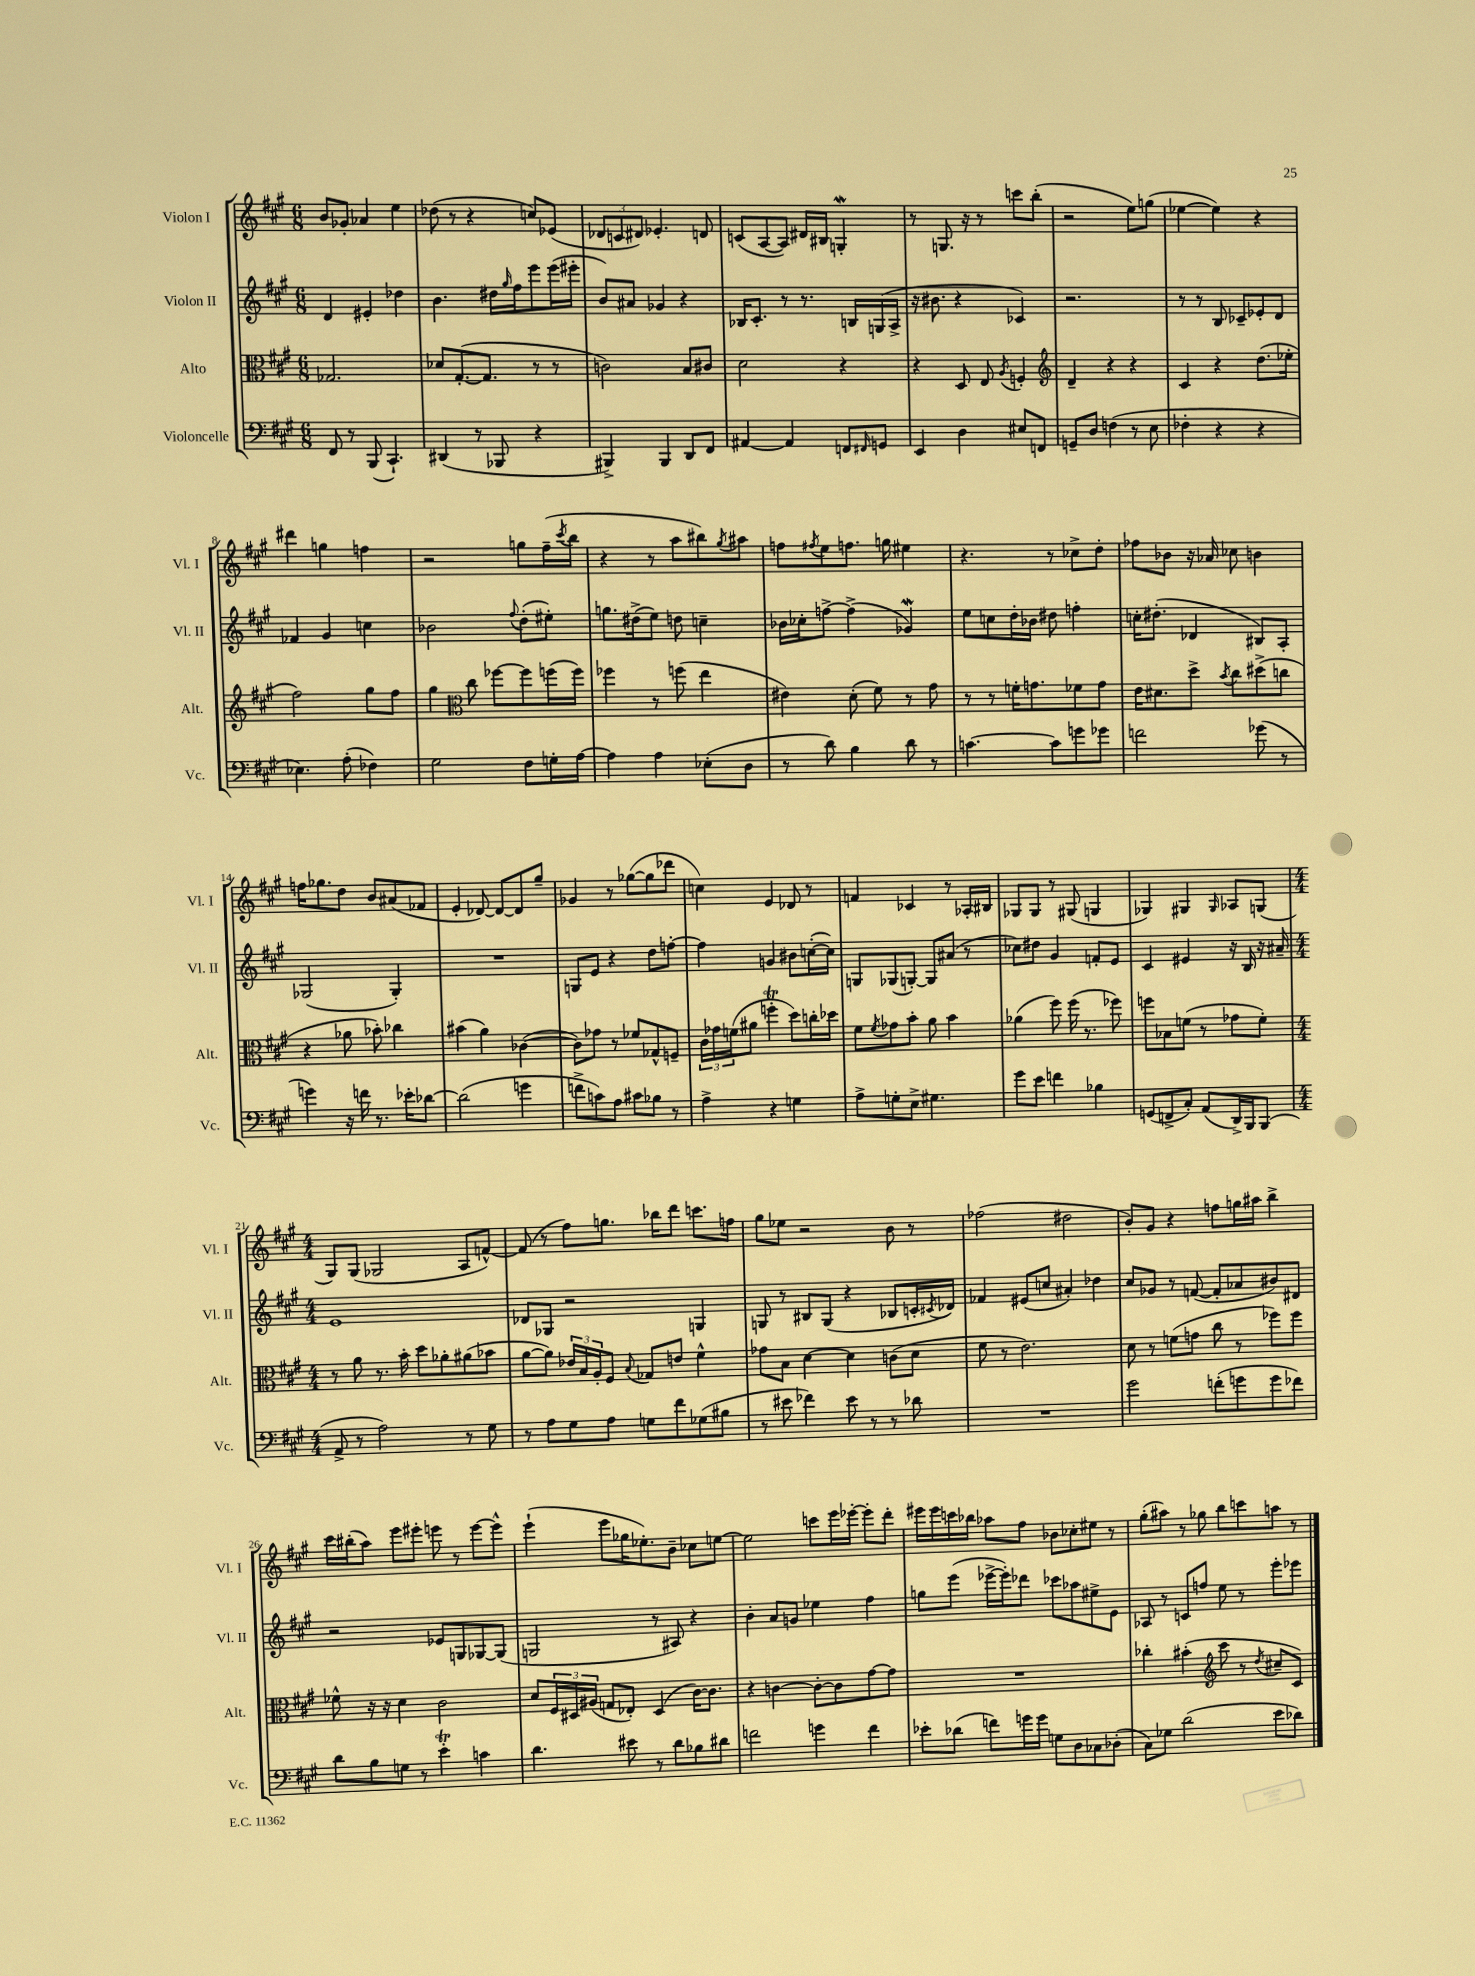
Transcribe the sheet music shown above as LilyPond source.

<<
\new StaffGroup <<
\new Staff = "s0" \with { instrumentName = "Violon I" shortInstrumentName = "Vl. I" } {
    \clef treble \key a \major \numericTimeSignature \time 6/8
    b'8 ges'8-. aes'4 e''4 |
    des''8( r8 r4 c''8) ees'8( |
    \tuplet 3/2 { des'8 c'8 dis'8) } ees'4.-. d'8 |
    c'8( a8~ a8) dis'16 bis16 g4-.\mordent |
    r8 g8. r16 r8 c'''8 b''8-.( |
    r2 e''8) g''8( |
    ees''4~ ees''4) r4 |
    dis'''4 g''4 f''4 |
    r2 g''8 fis''16--( \acciaccatura { cis'''8 } b''16 |
    r4 r8 a''8 bis''8) \acciaccatura { gis''8 } ais''8 |
    f''8 \acciaccatura { fis''8 } e''8 f''8. g''16 eis''4 |
    r4. r8 ces''8-> d''8-. |
    fes''8 bes'8 r16 aes'16 ces''8 b'4 |
    f''16 ges''8. d''8 b'8 ais'8( fes'8 |
    e'4-. des'8~) des'8~ des'8 gis''8-- |
    ges'4 r8 ges''8~( ges''8 des'''8 |
    c''4) e'4 des'8 r8 |
    f'4 ces'4 r8 aes16-. bis16 |
    ges8 ges8 r8 gis8( g4 |
    ges4) gis4 \grace { gis16 } aes8 g8( |
    \numericTimeSignature \time 4/4 gis8) gis8( ges2 a8 f'8~-^) |
    f'8( r8 fis''8) g''8. bes''16 d'''8 c'''8. f''16 |
    gis''8 ees''8 r2 b'8 r8 |
    fes''2( dis''2 |
    b'8-.) gis'8 r4 f''8 g''16 ais''16 b''4-> |
    cis'''16 bis''16-.( a''8) e'''8 eis'''8-. e'''8 r8 e'''8~ e'''8-^ |
    e'''4-!( e'''8 ges''16 ees''8.-.) b'8-- ces''8 e''8~ |
    e''2 c'''8 e'''16 ees'''16~-. ees'''8-. d'''8-. |
    eis'''16 eis'''16 c'''16 bes''16 aes''8 fis''8 bes'8 ces''8-. eis''8 r8 |
    gis''8-.( ais''8) r8 ges''8 b''8 c'''8 a''8 r8 \bar "|." |
}
\new Staff = "s1" \with { instrumentName = "Violon II" shortInstrumentName = "Vl. II" } {
    \clef treble \key a \major \numericTimeSignature \time 6/8
    d'4 eis'4-. des''4 |
    b'4. dis''16 \grace { gis''16 } fis''16 e'''8 e'''16( eis'''16-. |
    b'8) ais'8 ges'4 r4 |
    bes16 cis'8.-. r8 r8. b16 g16( a16-> |
    r16 bis'8. r4 ces'4) |
    r2. |
    r8 r8 b8 ces'8-- ees'8-. d'8 |
    fes'4 gis'4 c''4 |
    bes'2 \appoggiatura { fis''8 } d''8-.( eis''8-.) |
    g''8. dis''16->( e''8) d''8 c''4-- |
    bes'16 ces''16-. f''8~-> f''4->( ges'4\mordent) |
    e''8 c''8 d''16-. bes'16 dis''8 f''4-. |
    c''16-. dis''8.-.( des'4 bis8) a8-. |
    ges2( ges4-.) |
    R2. |
    g8 e'8 r4 d''8 f''8~-. |
    f''4 g'4 bis'8 c''16~-.( c''16) |
    g8 ges8( g8~-.) g8 ais'8( r8 |
    ces''8) dis''8 gis'4 f'8-. e'8 |
    cis'4 eis'4 r16 b16 r16 ais'16-- |
    \numericTimeSignature \time 4/4 e'1 |
    des'8 ges8 r2 g4 |
    g8 r8 bis8 g8( r4 bes8 c'16-. \acciaccatura { cis'8 } des'16) |
    fes'4 eis'8( c''8 ais'4-.) des''4 |
    cis''8 ges'8 r8 f'8~( f'8-. aes'8 bis'8) dis'8 |
    r2 ees'8 g8 ges8~ ges8( |
    g2 r8 ais8) r4 |
    b'4-. a'8 g'8 ees''4 fis''4 |
    g''8 e'''8( ees'''16~-> ees'''16-.) des'''8 ces'''8 aes''8 eis''8-> e'8 |
    aes8 r8 c'8 f''8 e''8 r8 e'''8-. ees'''8 \bar "|." |
}
\new Staff = "s2" \with { instrumentName = "Alto" shortInstrumentName = "Alt." } {
    \clef alto \key a \major \numericTimeSignature \time 6/8
    ges2. |
    des'8 gis8.~-.( gis8. r8 r8 |
    c'2) b8 cis'8 |
    d'2 r4 |
    r4 d8 e8 \acciaccatura { a8 } f4-. |
    \clef treble d'4-- r4 r4 |
    cis'4 r4 d''8.( ees''16-. |
    fis''2) gis''8 fis''8 |
    gis''4 \clef alto cis''8 fes''8~ fes''8 f''16( f''16) |
    fes''4 r8 f''8( e''4 |
    eis'4) d'8-.( fis'8) r8 gis'8 |
    r8 r8 f'16-. g'8. fes'8 g'8 |
    e'16 dis'8. d''8-> \acciaccatura { b'8 } cis''8 dis''8->( c''8 |
    r4 aes'8 bes'8-.) ces''4 |
    bis'4( a'4) ces'4~( |
    ces'8) ges'8 r8 fes'8 ges8-^ f8-- |
    \tuplet 3/2 { cis'16 ges'16 f'16( } ais'8 f''4-.\trill d''8) c''16-. des''16 |
    fis'8 \acciaccatura { fis'8 } ges'8 b'8-. a'8 b'4 |
    aes'4( fis''8) fis''16( r8. fes''8) |
    f''8 bes8 f'8( r8 ges'8 f'8-.) |
    \numericTimeSignature \time 4/4 r8 a'8 r8. b'16-. d''8 aes'8-. ais'8( bes'8 |
    a'8~ a'8) \tuplet 3/2 { ees'16 b16 a16-. } fis8 \appoggiatura { b8 } ges8 e'8 fis'4-^ |
    ges'8 b8 d'4~ d'4 c'8( d'8 |
    fis'8 r8 e'2.) |
    d'8 r8 f'8( g'8 cis''8 r8 fes''8) fes''8 |
    fes'8-^ r16 r16 d'4 cis'2 |
    d'8 \tuplet 3/2 { fis16 dis16 ais16( } g8 ees8-.) dis4( cis'16~) cis'8. |
    r4 c'4~ c'8~-. c'8 gis'8~ gis'8 |
    R1 |
    ces''4-. bis'4-.( \clef treble cis'''8 r8 \acciaccatura { d''8 } cis''8-- cis'8) \bar "|." |
}
\new Staff = "s3" \with { instrumentName = "Violoncelle" shortInstrumentName = "Vc." } {
    \clef bass \key a \major \numericTimeSignature \time 6/8
    fis,8 r8 b,,8( cis,4.-!) |
    dis,4( r8 bes,,8 r4 |
    bis,,4->) bis,,4 d,8 fis,8 |
    ais,4~ ais,4 f,8 \grace { fis,16 } g,8 |
    e,4 d4 eis8 f,8 |
    g,8-- d8 f4( r8 e8 |
    fes4-. r4 r4 |
    ees4.) a8-.( fes4) |
    gis2 fis8 g16-. a16~ |
    a4 a4 ees8-.( d8 |
    r8 d'8) b4 d'8 r8 |
    c'4.~ c'8 g'8 ges'8 |
    f'2 ges'8( r8 |
    g'4) r16 f'16 r8. ees'16-. des'8~ |
    des'2( g'4 |
    f'8-> c'8) a8 cis'8 bes8 r8 |
    a4-> r4 g4 |
    a8-> g8-. e8-> gis4. |
    gis'8 e'8 f'4 bes4 |
    g,8( f,8-> cis8-.) a,8( d,16->) b,,16 b,,8( |
    \numericTimeSignature \time 4/4 a,8-> r8 a2) r8 gis8 |
    r8 a8 gis8 a8 g8 fis'8 ges8( bis8 |
    r8 eis'8 fes'4) eis'8 r8 r8 des'8 |
    R1 |
    gis'2 f'8-.( g'8 g'8 fes'8) |
    d'8 b8 g8 r8 e'4-.\trill c'4 |
    d'4. eis'8 r8 d'8 bes8 dis'8 |
    f'2 g'4 f'4 |
    ees'8-. des'8( f'8) g'16 g'16 g8 d8 ces8 des8-.( |
    cis8) ges8 d'2( e'8 des'8) \bar "|." |
}
>>
>>
